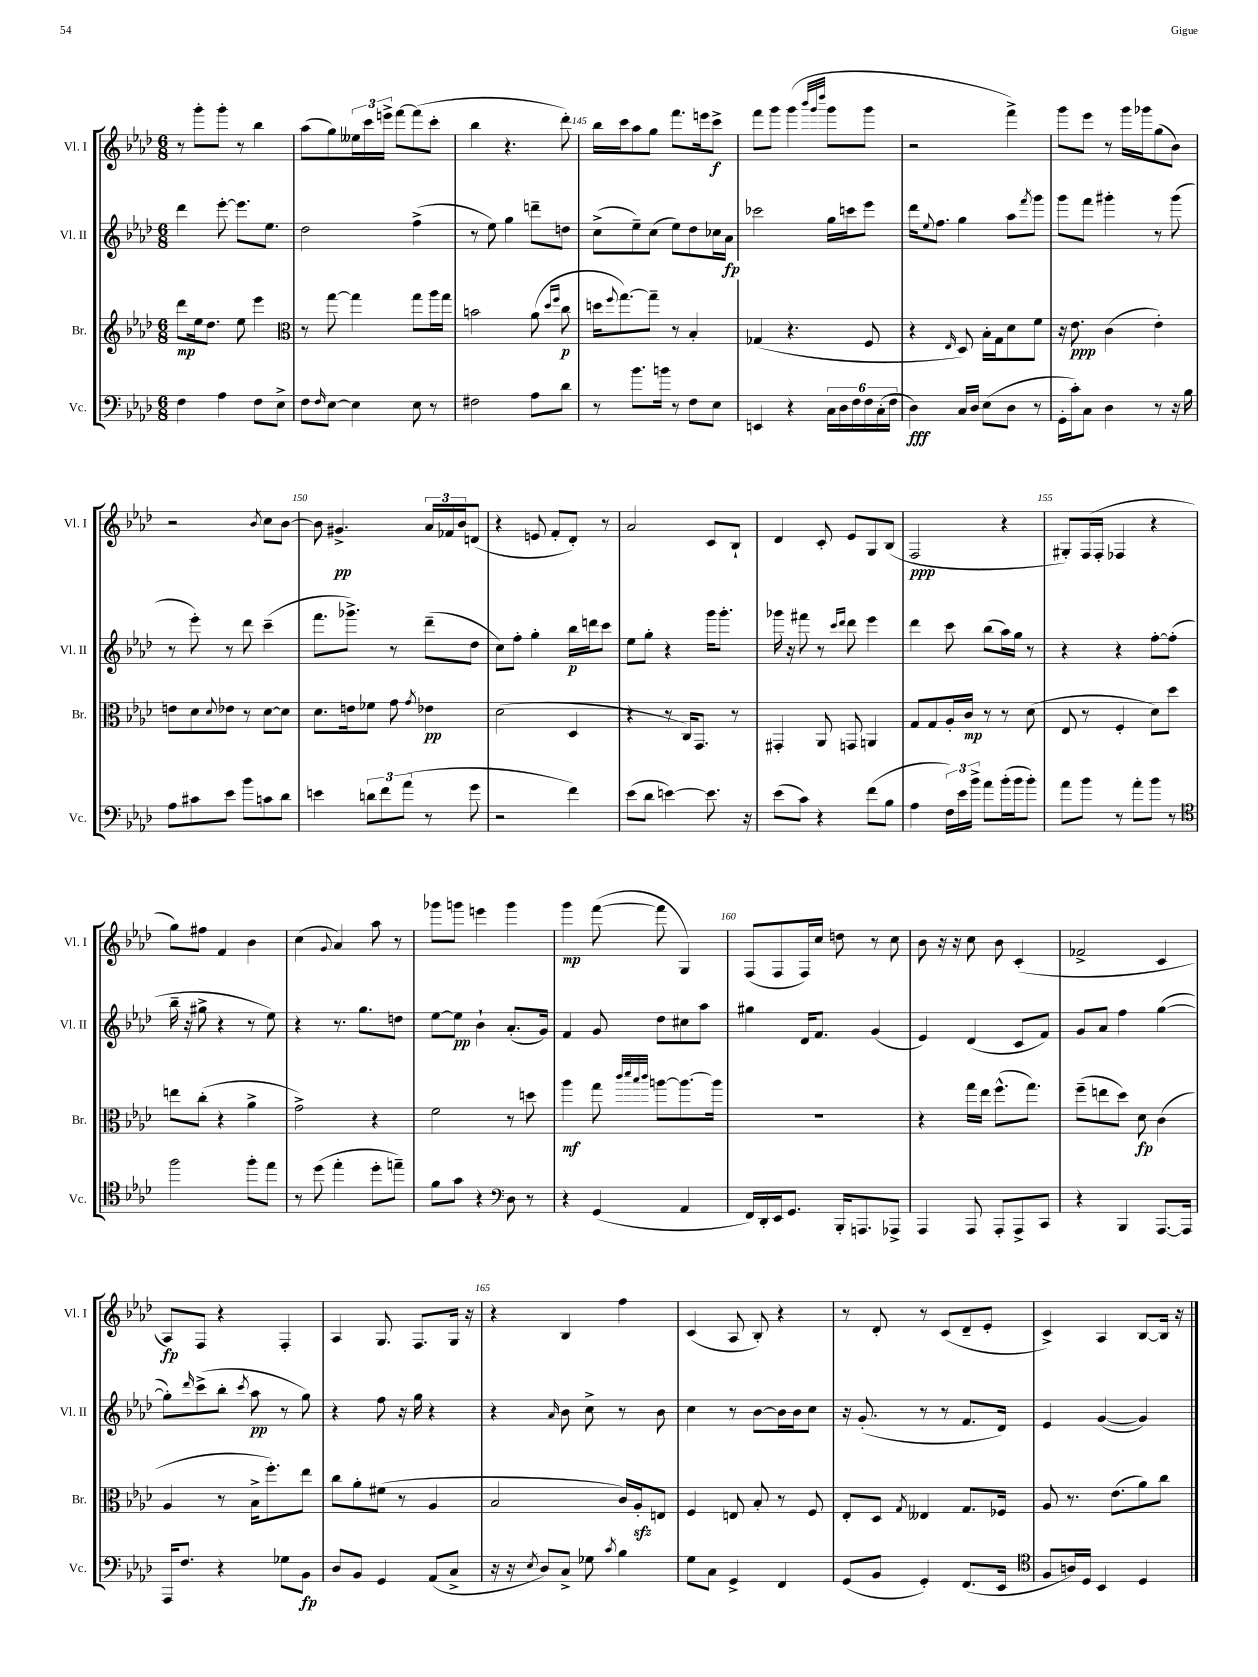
<<
\new StaffGroup <<
\new Staff = "s0" \with { instrumentName = "Vl. I" shortInstrumentName = "Vl. I" } {
    \clef treble \key aes \major \numericTimeSignature \time 6/8
    r8 g'''8-. g'''8-. r8 bes''4 |
    aes''8( g''8) \tuplet 3/2 { eeses''16 c'''16 e'''16-> } f'''8~ f'''8( c'''8-. |
    bes''4 r4. des'''8-.) |
    bes''16 c'''16 aes''8 g''8 f'''8. e'''16 c'''8->\f |
    f'''8 g'''8 g'''4( \grace { bes'''32 g'''32 des''''32 } g'''8 g'''8 |
    r2 f'''4->) |
    g'''8 ees'''8 r8 g'''16 ges'''16 g''8( bes'8) |
    r2 \acciaccatura { bes'8 } c''8 bes'8~ |
    bes'8 gis'4.->\pp \tuplet 3/2 { aes'16 fes'16 bes'16 } d'8( |
    r4 e'8 f'8-. des'8-.) r8 |
    aes'2 c'8 bes8-! |
    des'4 c'8-. ees'8 g8 bes8( |
    f2\ppp r4 |
    gis8-.) f16( f16-. fes4 r4 |
    g''8) fis''8 f'4 bes'4 |
    c''4( \appoggiatura { g'8 } aes'4) aes''8 r8 |
    ges'''8 g'''8 e'''4 g'''4 |
    g'''4\mp f'''8~( f'''8 g4) |
    f8( f8 f16) c''16 d''8 r8 c''8 |
    bes'8 r16 r16 c''8 bes'8 c'4-.( |
    fes'2-> c'4 |
    aes8\fp) f8 r4 f4-. |
    aes4 g8. f8. g16 r16 |
    r4 bes4 f''4 |
    c'4( aes8 bes8-.) r4 |
    r8 des'8-. r8 c'8( des'8-- ees'8-. |
    c'4->) aes4 bes8~ bes16 r16 \bar "|." |
}
\new Staff = "s1" \with { instrumentName = "Vl. II" shortInstrumentName = "Vl. II" } {
    \clef treble \key aes \major \numericTimeSignature \time 6/8
    des'''4 ees'''8~-. ees'''8. ees''8. |
    des''2 f''4->( |
    r8 ees''8) g''4 d'''8-- d''8 |
    c''8->( ees''8--) c''8( ees''8) des''8 ces''16 aes'16\fp |
    ces'''2 g''16 c'''16 ees'''8 |
    des'''16 \appoggiatura { ees''8 } f''8. g''4 aes''8 \acciaccatura { f'''8 } g'''8 |
    g'''8 f'''8 gis'''4-. r8 gis'''8( |
    r8 ees'''8-.) r8 des'''8 c'''4--( |
    f'''8. ges'''8.->) r8 des'''8--( des''8 |
    c''8) f''8-. g''4-. bes''16\p d'''16 c'''8 |
    ees''8 g''8-. r4 g'''16 g'''8.-. |
    ges'''16 r16 fis'''8 r8 \grace { c'''16 des'''16 } des'''8 ees'''4 |
    des'''4 c'''8 bes''8( aes''16) g''16 r8 |
    r4 r4 f''8~-. f''8-.( |
    bes''16-- r16 gis''8-> r4 r8 ees''8) |
    r4 r8. g''8. d''8 |
    ees''8~ ees''8\pp bes'4-! aes'8.-.( g'16) |
    f'4 g'8 des''8 cis''8 aes''8 |
    gis''4 des'16 f'8. g'4( |
    ees'4) des'4( c'8 f'8) |
    g'8 aes'8 f''4 g''4~( |
    g''8-.) \grace { des'''16 } c'''8->( bes''8-. \acciaccatura { c'''8 } aes''8\pp r8 g''8) |
    r4 f''8 r16 g''16 r4 |
    r4 \grace { aes'16 } bes'8 c''8-> r8 bes'8 |
    c''4 r8 bes'8~ bes'16 bes'16 c''8 |
    r16 g'8.-.( r8 r8 f'8. des'16) |
    ees'4 g'4~( g'4) \bar "|." |
}
\new Staff = "s2" \with { instrumentName = "Br." shortInstrumentName = "Br." } {
    \clef treble \key aes \major \numericTimeSignature \time 6/8
    des'''8\mp ees''16 des''8. ees''8 ees'''4 |
    \clef alto r8 g''8~ g''4 g''8 aes''16 g''16 |
    b'2 aes'8( \grace { des''16 f''16 } c''8\p |
    d''16 \appoggiatura { f''8 } g''8.~) g''8-- r8 bes4-. |
    ges4( r4. f8 |
    r4 \grace { ees16 } des8) bes16-. g16 des'8 f'8 |
    r16 ees'8.\ppp c'4( ees'4-.) |
    e'8 des'8 \appoggiatura { des'8 } ees'8 r8 des'8~ des'8 |
    des'8. e'16 fes'8 g'8 \acciaccatura { g'8 } ees'4\pp |
    des'2( des4 |
    r4 r8 c16) g,8. r8 |
    gis,4-. aes,8 g,8 a,4 |
    g8 g8 aes16-. c'16\mp r8 r8 des'8( |
    ees8 r8 f4-. des'8) des''8 |
    e''8 c''8-.( r4 aes'4-> |
    g'2->) r4 |
    f'2 r8 d''8 |
    aes''4\mf g''8 \grace { c'''32 des'''32 bes''32 c'''32 } a''8~ a''8.~ a''16 |
    R2. |
    r4 g''16 ees''16 f''8.-^( g''8.) |
    f''8--( e''8 des''8) des'8\fp c'4( |
    aes4 r8 bes16-> f''8.-.) ees''8 |
    c''8 aes'8-. fis'8( r8 aes4 |
    bes2 c'16) aes16-.\sfz e8 |
    f4 e8 bes8-. r8 f8 |
    ees8-. des8 \acciaccatura { g8 } eeses4 g8. fes16 |
    aes8 r8. ees'8.( aes'8) c''8 \bar "|." |
}
\new Staff = "s3" \with { instrumentName = "Vc." shortInstrumentName = "Vc." } {
    \clef bass \key aes \major \numericTimeSignature \time 6/8
    f4 aes4 f8 ees8-> |
    f8 \grace { f16 } ees8~ ees4 ees8 r8 |
    fis2 aes8 des'8 |
    r8 bes'8. b'16 r8 f8 ees8 |
    e,4 r4 \tuplet 6/4 { c16 des16 f16 f16 c16-.( f16 } |
    des4\fff) c16 des16 ees8( des8 r8 |
    g,16-. c'16-.) c8 des4 r8 r16 bes16 |
    aes8 cis'8 ees'8 bes'8 c'8 des'8 |
    e'4 \tuplet 3/2 { d'8 f'8 aes'8( } r8 g'8 |
    r2 f'4) |
    ees'8( des'8 e'4~) e'8. r16 |
    ees'8( c'8) r4 f'8( bes8 |
    aes4 \tuplet 3/2 { f16) ees'16 bes'16-> } aes'8 bes'16-.( bes'16 bes'8-.) |
    aes'8 bes'8 r8 aes'8-. bes'8 r8 |
    \clef tenor f''2 f''8-. ees''8 |
    r8 des''8( ees''4-. des''8-. e''8--) |
    f'8 g'8 r4 \clef bass des8 r8 |
    r4 g,4( aes,4 |
    f,16) des,16-. ees,16 g,8. bes,,16-. a,,8. aes,,8-> |
    aes,,4 aes,,8 aes,,8-. aes,,8-> c,8 |
    r4 bes,,4 aes,,8.~ aes,,16 |
    aes,,16 f8. r4 ges8 bes,8\fp |
    des8 bes,8 g,4 aes,8( c8-> |
    r16 r16 \acciaccatura { ees8 } des8) c8-> ges8 \acciaccatura { c'8 } bes4 |
    g8 c8 g,4-> f,4 |
    g,8( bes,8 g,4-.) f,8.( ees,16 |
    \clef tenor f8 a16) des16 bes,4 des4 \bar "|." |
}
>>
>>
\layout { \context { \Score currentBarNumber = #142 \override BarNumber.break-visibility = ##(#f #t #t) barNumberVisibility = #(every-nth-bar-number-visible 5) } }
